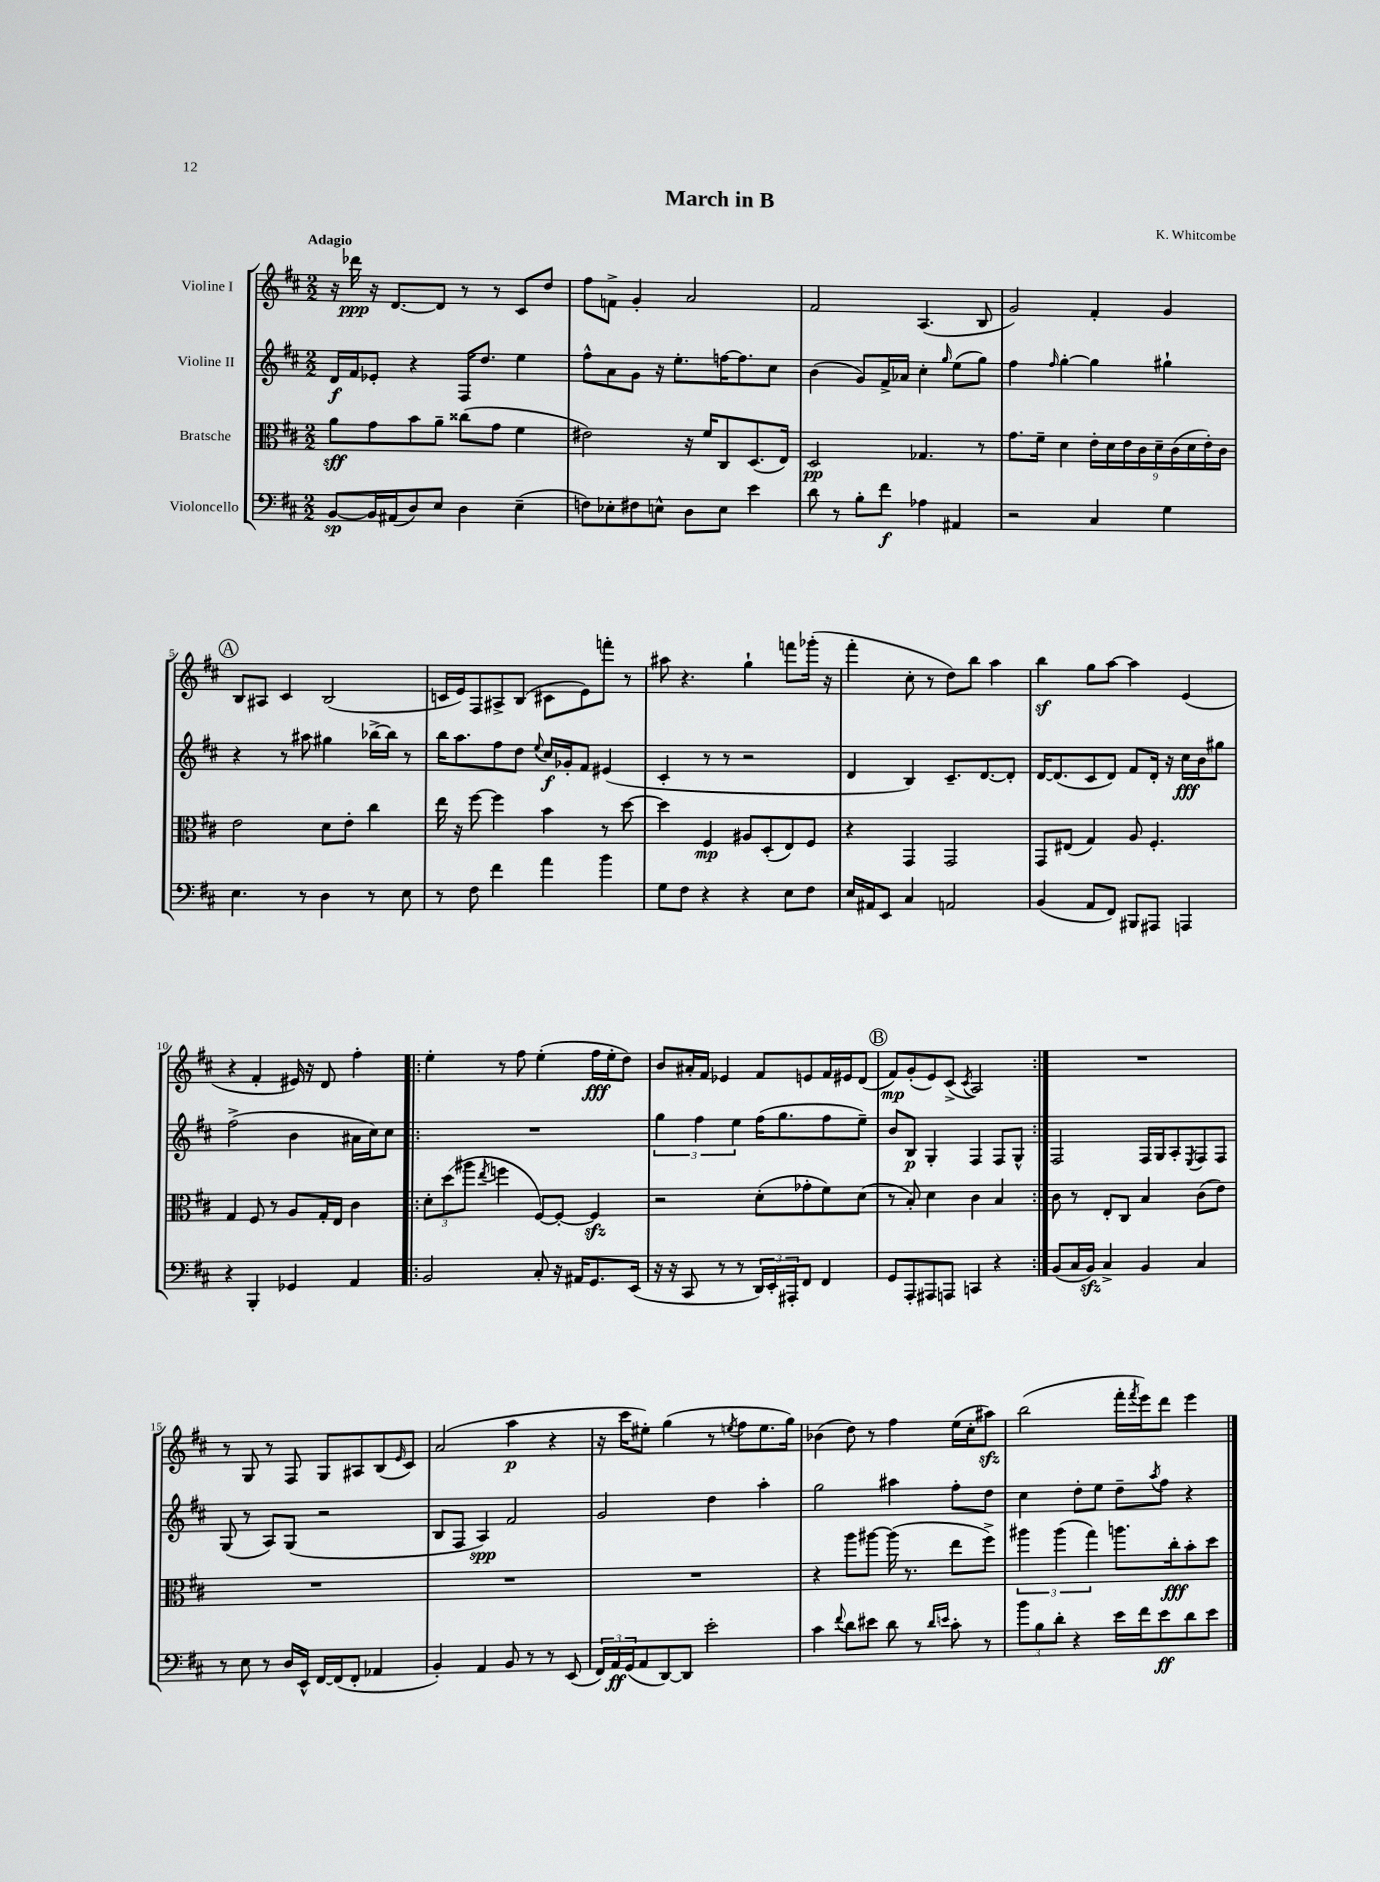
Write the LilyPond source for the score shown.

\header { title = "March in B" composer = "K. Whitcombe" }
<<
\new StaffGroup <<
\new Staff = "s0" \with { instrumentName = "Violine I" } {
    \clef treble \key d \major \numericTimeSignature \time 2/2 \tempo "Adagio"
    r16 des'''16\ppp r16 d'8.~ d'8 r8 r8 cis'8 d''8 |
    fis''8 f'8-> g'4-. a'2 |
    fis'2 a4.( b8 |
    g'2) fis'4-. g'4 |
    \mark \markup { \circle "A" } b8 ais8 cis'4 b2( |
    c'16 e'16) fis8 ais8-> b8( cis'8 e'8) f'''8-. r8 |
    ais''8 r4. g''4-! f'''8 ges'''16-.( r16 |
    fis'''4-. cis''8-. r8 d''8) b''8 a''4 |
    b''4\sf g''8 a''8~ a''4 e'4( |
    r4 fis'4-. eis'16) r16 d'8 fis''4-. |
    \repeat volta 2 { e''4-. r8 fis''8 e''4-.( fis''16\fff e''16-. d''8) |
    b'8 ais'16-. fis'16 ees'4 fis'8 e'8 fis'16 eis'16 d'8( |
    \mark \markup { \circle "B" } fis'8\mp) g'8-.( e'8) cis'8->( \acciaccatura { cis'8 } a2) | }
    R1 |
    r8 g8 r8 fis8 g8 ais8 b8( \grace { e'16 } cis'8) |
    a'2( a''4\p r4 |
    r16 cis'''16 eis''8-.) g''4( r8 \acciaccatura { e''8 } fis''8 e''8. g''16) |
    bes'4( d''8) r8 fis''4 e''16( cis''16-. ais''8\sfz) |
    b''2( fis'''16-. \acciaccatura { fis'''8 } e'''16) d'''8 e'''4 \bar "|." |
}
\new Staff = "s1" \with { instrumentName = "Violine II" } {
    \clef treble \key d \major \numericTimeSignature \time 2/2
    d'16\f fis'16 ees'8-. r4 fis16 d''8. e''4 |
    fis''8-^ a'8 g'8 r16 e''8.-. f''16~ f''8. cis''8 |
    b'4( g'8) fis'16-> aes'16 cis''4-. \grace { g''16 } e''8( g''8) |
    fis''4 \grace { fis''16 } g''4~-. g''4 gis''4-! |
    \mark \markup { \circle "A" } r4 r8 ais''8 gis''4 bes''16~-> bes''16 r8 |
    b''16 a''8. fis''8 d''8 \appoggiatura { e''8 } cis''16\f ges'16-. fis'8 eis'4( |
    cis'4-. r8 r8 r2 |
    d'4 b4) cis'8.-- d'8.~ d'8-. |
    d'16~ d'8.( cis'8 d'8) fis'8 d'16-. r16 cis''16\fff b'16 gis''8 |
    fis''2->( b'4 ais'16 cis''16) cis''8 |
    \repeat volta 2 { R1 |
    \tuplet 3/2 { g''4 fis''4 e''4 } fis''16( g''8. fis''8 e''8--) |
    \mark \markup { \circle "B" } b'8 b8\p g4-. fis4 fis8 g8-^ | }
    fis2 fis16 g16 a8-. \acciaccatura { e8 } fis8 fis8 |
    g8( r8 a8) g8( r2 |
    b8 fis8 a4\spp) fis'2 |
    g'2 d''4 a''4-. |
    g''2 ais''4 fis''8-. d''8 |
    cis''4 d''8-. e''8 d''8-- \acciaccatura { a''8 } fis''8 r4 \bar "|." |
}
\new Staff = "s2" \with { instrumentName = "Bratsche" } {
    \clef alto \key d \major \numericTimeSignature \time 2/2
    a'8\sff g'8 b'8 a'8-- cisis''8( g'8 fis'4 |
    eis'2) r16 fis'16 cis8 d8.( e16) |
    d2\pp ges4. r8 |
    g'8. fis'16-- d'4 \tuplet 9/8 { e'16-. d'16 e'16 cis'16 d'16-- cis'16( d'16 e'16-.) cis'16 } |
    \mark \markup { \circle "A" } e'2 d'8 e'8-. cis''4 |
    e''16 r16 fis''8~ fis''4 b'4 r8 d''8~ |
    d''4 fis4\mp ais8 d8-.( e8) fis8 |
    r4 g,4 g,2 |
    g,8 eis8( g4) a8 fis4.-. |
    g4 fis8 r8 a8 g16-. e16 cis'4 |
    \repeat volta 2 { \tuplet 3/2 { d'8-. d''8( ais''8 } \acciaccatura { e''8 } f''4 fis8~) fis8~-. fis4\sfz |
    r2 d'8-.( ges'8-. fis'8) d'8( |
    \mark \markup { \circle "B" } r8 b8-.) d'4 cis'4 b4 | }
    cis'8 r8 e8-. cis8 b4 cis'8( e'8) |
    R1 |
    R1 |
    R1 |
    r4 a''8 ais''8~ ais''16( r8. e''8 fis''8->) |
    \tuplet 3/2 { ais''4 ais''4( g''4) } a''8. cis''16-.\fff b'8-. d''8 \bar "|." |
}
\new Staff = "s3" \with { instrumentName = "Violoncello" } {
    \clef bass \key d \major \numericTimeSignature \time 2/2
    b,8~\sp b,16 ais,16( d8) e8 d4 e4--( |
    f8) ees8-. fis8 e8-^ d8 e8 e'4 |
    d'8 r8 b8-. fis'8\f aes4 ais,4 |
    r2 cis4 g4 |
    \mark \markup { \circle "A" } e4. r8 d4 r8 e8 |
    r8 fis8 fis'4 a'4 b'4 |
    g8 fis8 r4 r4 e8 fis8 |
    e16 ais,16 e,8 cis4 a,2 |
    b,4( a,8 fis,8) bis,,8 ais,,8 a,,4 |
    r4 b,,4-. ges,4 a,4 |
    \repeat volta 2 { b,2 cis8-. r16 ais,16 g,8. e,16( |
    r16 r16 cis,8 r8 r8 \tuplet 3/2 { d,16) e,16-. ais,,16-. } fis,8 fis,4 |
    \mark \markup { \circle "B" } g,8 a,,8-. ais,,8 a,,8 c,4 r4 | }
    b,8( cis16 b,16\sfz) cis4-> b,4 cis4 |
    r8 e8 r8 d16 e,16-^ fis,16~ fis,16( fis,8-. aes,4 |
    b,4-.) a,4 b,8 r8 r8 e,8( |
    \tuplet 3/2 { fis,16) a,16\ff g,16( } a,8 d,8~) d,8 e'2-. |
    cis'4 \appoggiatura { fis'8 } d'8 eis'8 d'8 r8 \grace { d'16 e'16 } cis'8-. r8 |
    \tuplet 3/2 { b'8 b8 d'8-. } r4 e'16 fis'16 e'8\ff d'8 e'8 \bar "|." |
}
>>
>>
